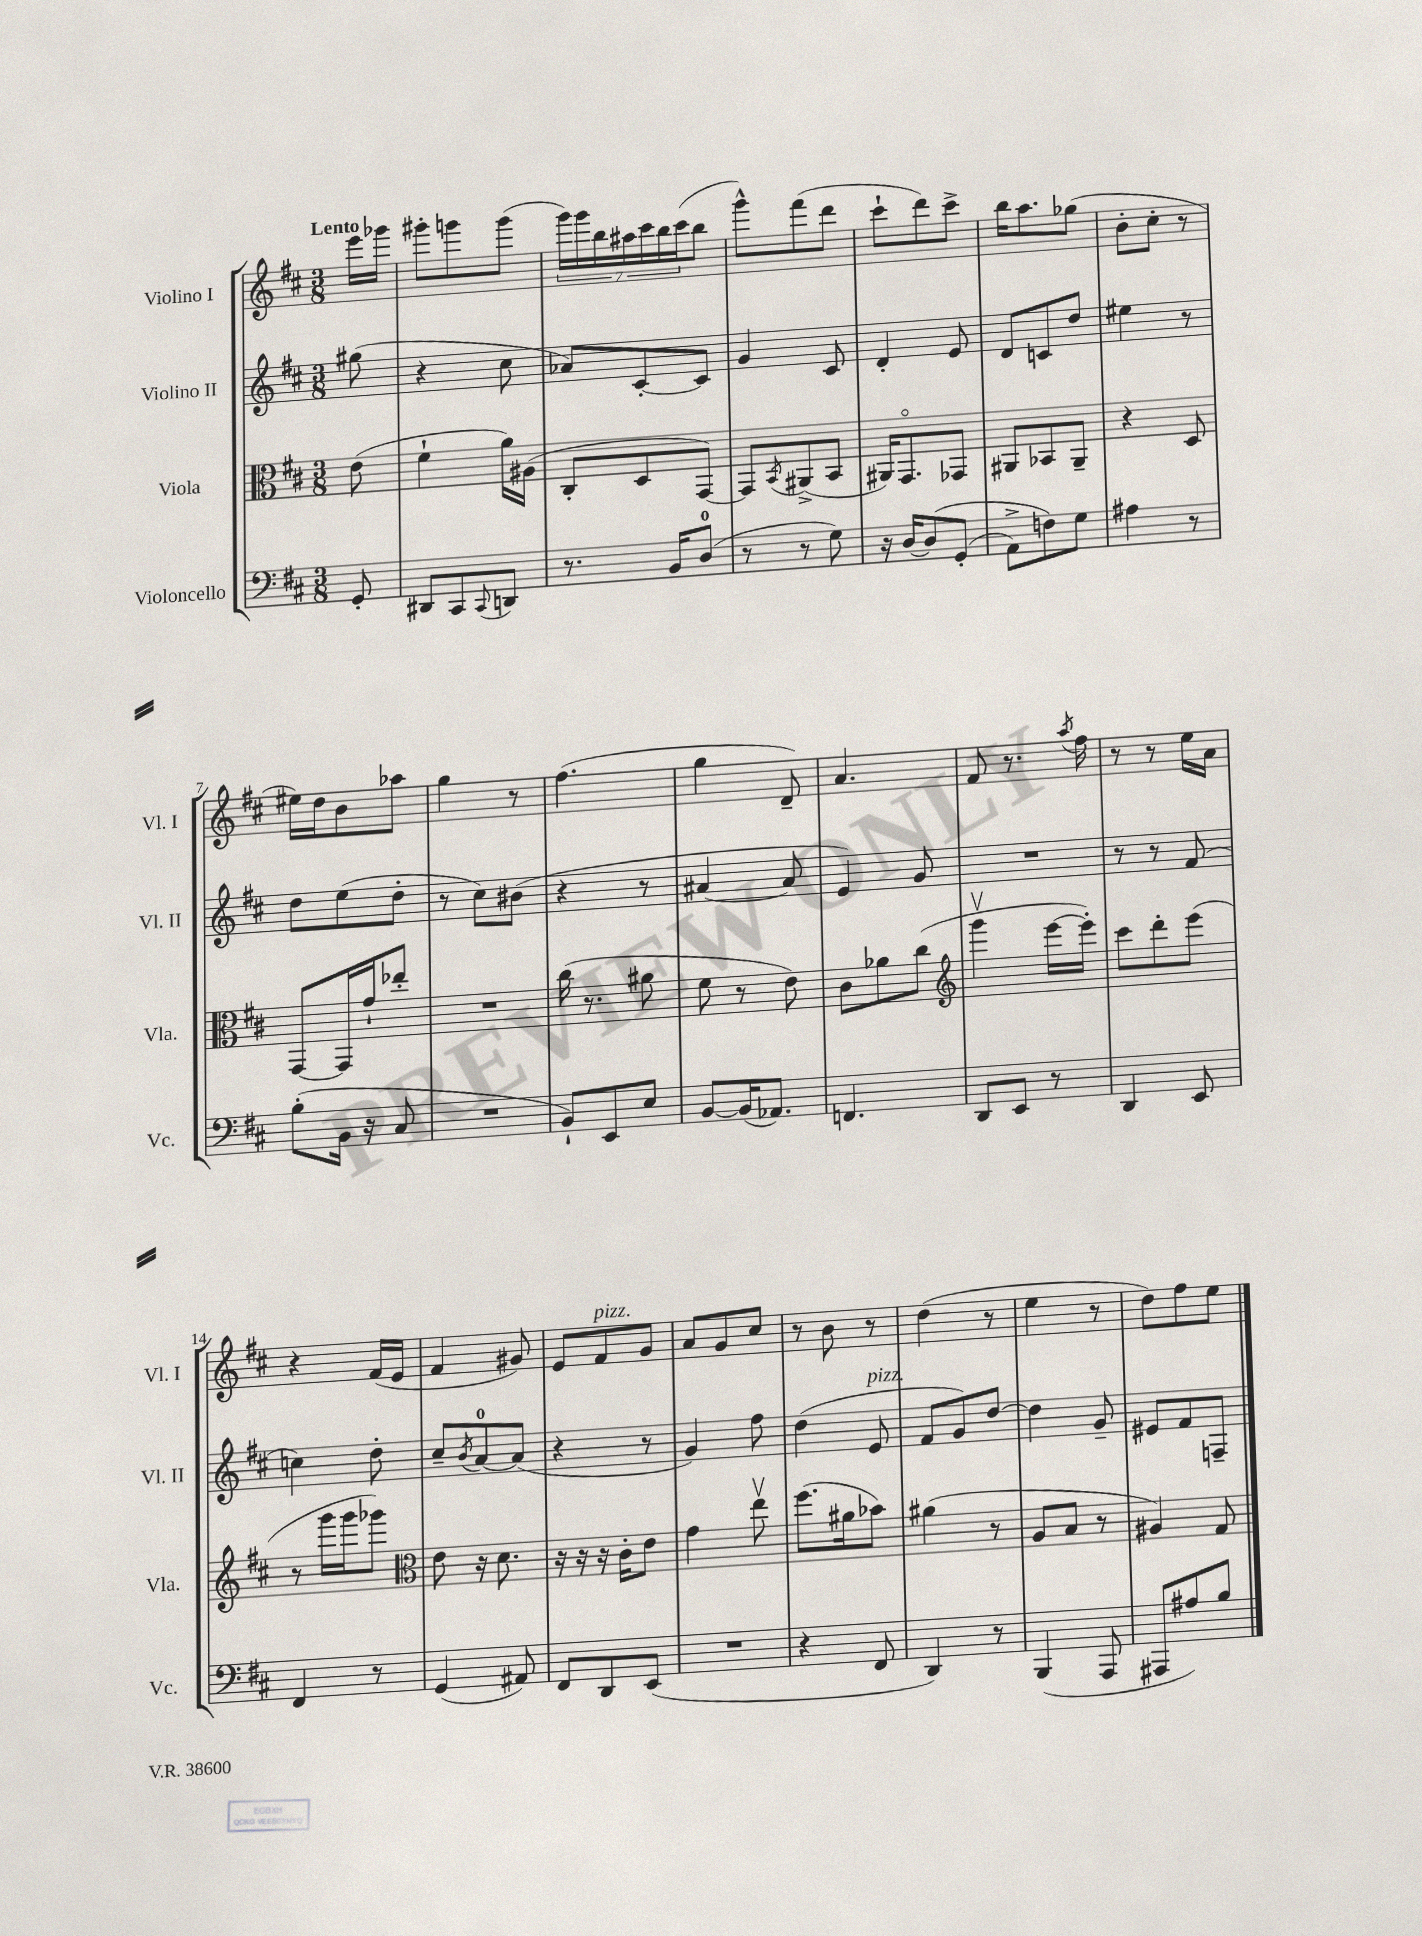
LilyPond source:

<<
\new StaffGroup <<
\new Staff = "s0" \with { instrumentName = "Violino I" shortInstrumentName = "Vl. I" } {
    \clef treble \key d \major \numericTimeSignature \time 3/8 \partial 8 \tempo "Lento"
    e'''16 ges'''16 |
    gis'''8-. g'''8 g'''8( |
    \tuplet 7/4 { g'''16) g'''16 b''16 ais''16 cis'''16 b''16 cis'''16( } b''8 |
    g'''8-^) fis'''8( d'''8 |
    cis'''8-! d'''8) cis'''8-> |
    b''16 a''8. ges''8( |
    b'8-. cis''8-. r8 |
    eis''16) d''16 b'8 aes''8 |
    g''4 r8 |
    fis''4.( |
    g''4 d'8--) |
    a'4. |
    fis'8 r8. \acciaccatura { a''8 } fis''16 |
    r8 r8 e''16 a'16 |
    r4 fis'16( e'16 |
    fis'4 gis'8) |
    e'8 fis'8^\markup { \italic "pizz." } g'8 |
    a'8 g'8 cis''8 |
    r8 b'8 r8 |
    d''4( r8 |
    e''4 r8 |
    d''8) fis''8 e''8 \bar "|." |
}
\new Staff = "s1" \with { instrumentName = "Violino II" shortInstrumentName = "Vl. II" } {
    \clef treble \key d \major \numericTimeSignature \time 3/8 \partial 8
    gis''8( |
    r4 cis''8 |
    aes'8) cis'8~-. cis'8 |
    g'4 cis'8 |
    d'4-. e'8 |
    d'8 c'8 d''8 |
    eis''4 r8 |
    d''8 e''8( d''8-. |
    r8 cis''8) bis'8( |
    r4 r8 |
    ais'4~ ais'8 |
    e'4) g'8 |
    R4. |
    r8 r8 fis'8( |
    c''4) d''8-. |
    cis''8-- \acciaccatura { b'8 } a'8-0~ a'8( |
    r4 r8 |
    g'4) fis''8 |
    d''4( e'8^\markup { \italic "pizz." } |
    fis'8 g'8) d''8~ |
    d''4 g'8-- |
    eis'8 fis'8 f8-- \bar "|." |
}
\new Staff = "s2" \with { instrumentName = "Viola" shortInstrumentName = "Vla." } {
    \clef alto \key d \major \numericTimeSignature \time 3/8 \partial 8
    e'8( |
    fis'4-! a'16) ais16( |
    cis8-. d8 g,8~) |
    g,8 \acciaccatura { b,8 } ais,8->( b,8 |
    ais,16) g,8.\flageolet ges,8 |
    ais,8 bes,8 ais,8-- |
    r4 d8 |
    g,8~ g,16 g'16-! ees''8-. |
    R4. |
    cis''16( r8. ais'8 |
    fis'8 r8 e'8) |
    cis'8 aes'8 cis''8( |
    \clef treble g'''4\upbow e'''16~ e'''16-.) |
    cis'''8 d'''8-. e'''8( |
    r8 g'''16 g'''16 ges'''8) |
    \clef alto e'8 r16 d'8. |
    r16 r16 r16 cis'16-. e'8 |
    g'4 e''8\upbow |
    fis''8.( ais'16 bes'8) |
    ais'4( r8 |
    a8 b8 r8 |
    ais4) g8 \bar "|." |
}
\new Staff = "s3" \with { instrumentName = "Violoncello" shortInstrumentName = "Vc." } {
    \clef bass \key d \major \numericTimeSignature \time 3/8 \partial 8
    g,8-. |
    dis,8 cis,8 \appoggiatura { cis,8 } d,8 |
    r8. b,16 d8-0( |
    r8 r8 g8) |
    r16 d16~ d8\( g,8-.( |
    a,8->) f8\) g8 |
    ais4 r8 |
    b8-.( b,16 r16 cis8 |
    R4. |
    b,8-!) e,8 e8 |
    b,8~ b,16( aes,8.) |
    f,4. |
    d,8 e,8 r8 |
    d,4 e,8 |
    fis,4 r8 |
    g,4( ais,8) |
    fis,8 d,8 e,8( |
    R4. |
    r4 fis,8 |
    d,4) r8 |
    b,,4( a,,8 |
    ais,,8 ais8) b8 \bar "|." |
}
>>
>>
